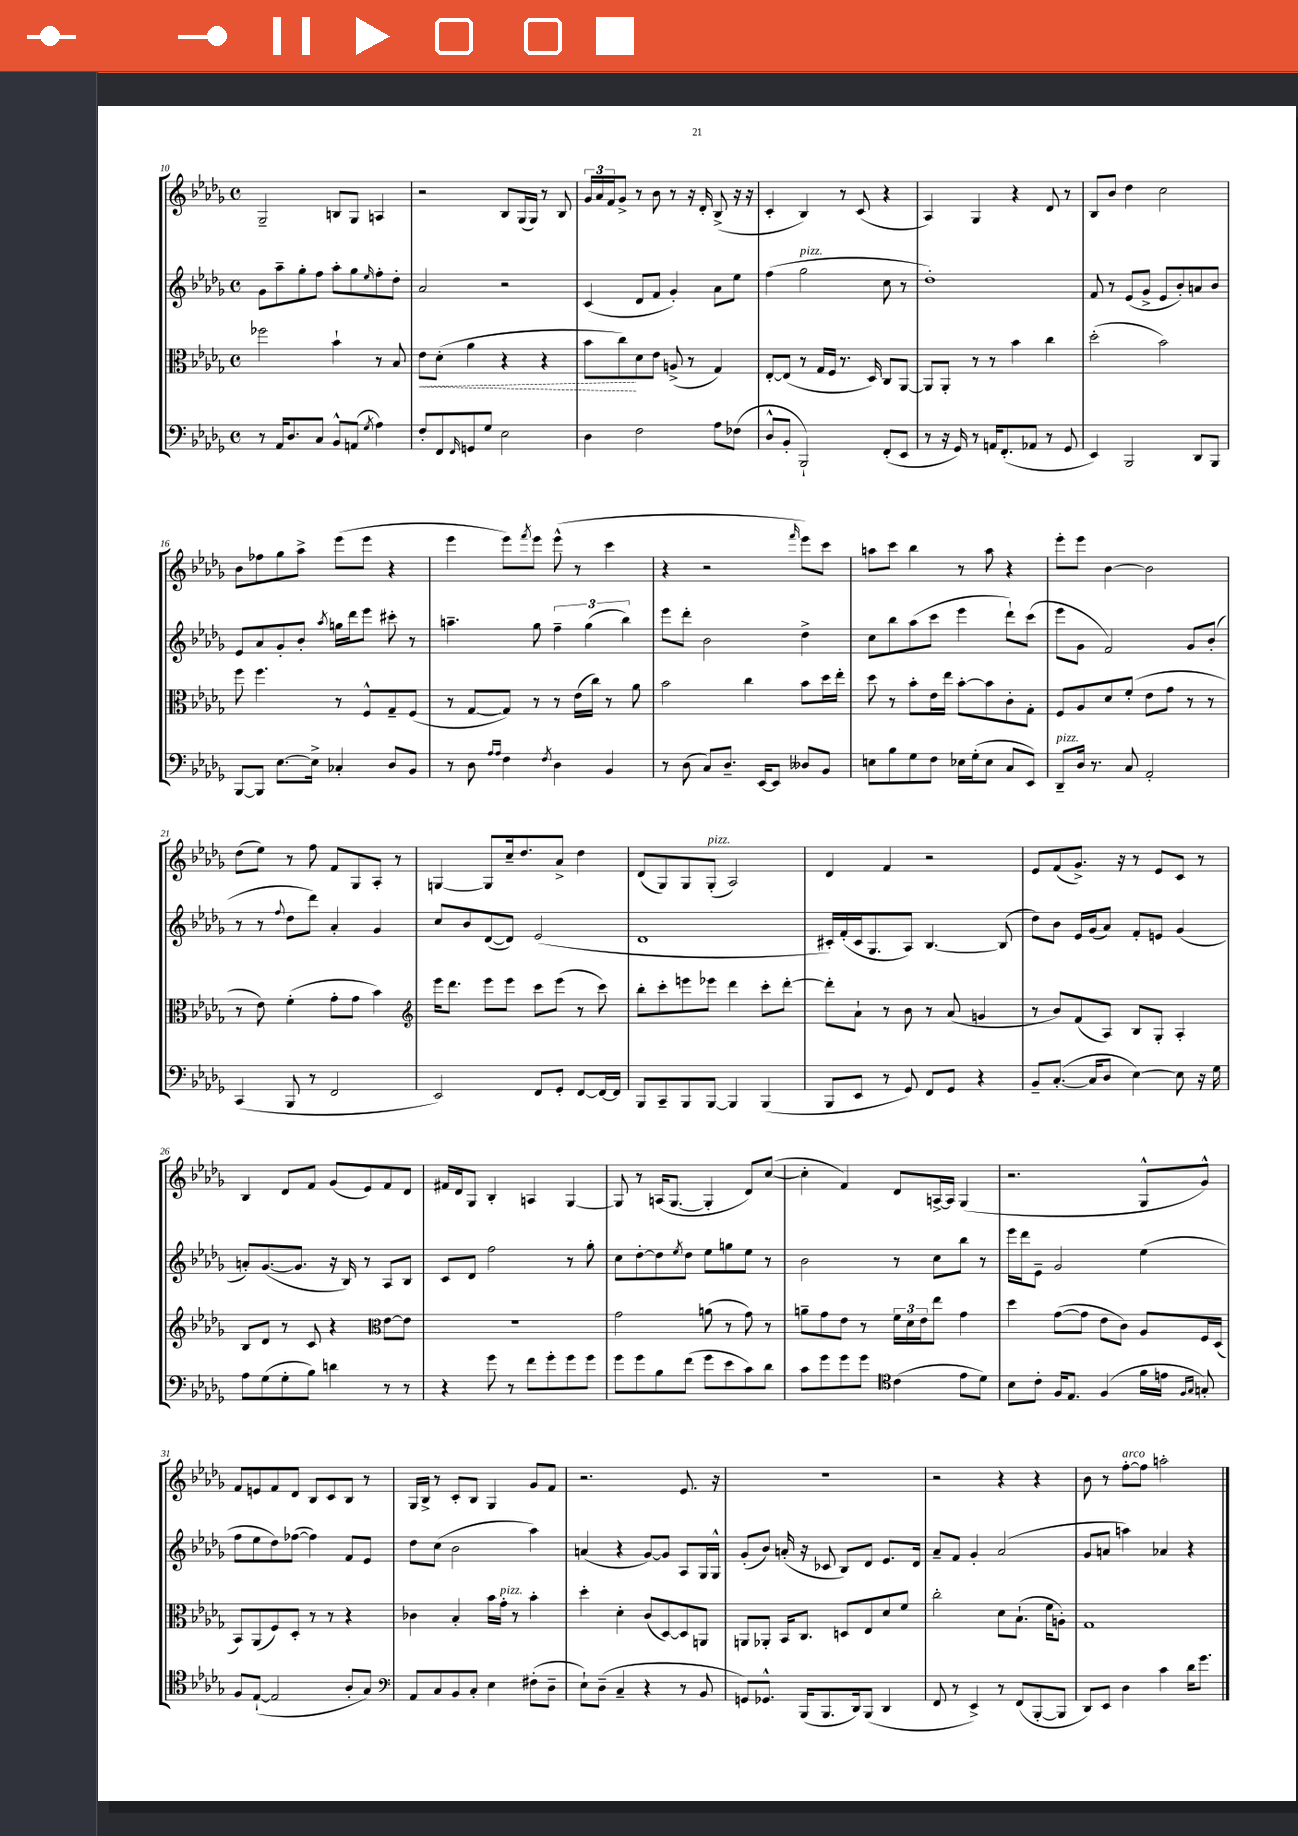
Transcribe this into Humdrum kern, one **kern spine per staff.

**kern	**kern	**kern	**kern
*staff4	*staff3	*staff2	*staff1
*clefF4	*clefC3	*clefG2	*clefG2
*k[b-e-a-d-g-]	*k[b-e-a-d-g-]	*k[b-e-a-d-g-]	*k[b-e-a-d-g-]
*M4/4	*M4/4	*M4/4	*M4/4
*met(c)	*met(c)	*met(c)	*met(c)
8r	2ff-	8g-	2G-~
16AA-	.	8aa-~	.
8.D-	.	.	.
.	.	8gg-'	.
8C	.	8ff	.
8BB-^^	4b-`	8aa-'	8B
(8AA	.	8gg-	8G-
8qG-	.	16qqee-	.
4A-)	8r	8ff'	4A
.	8B-	8dd-'	.
=	=	=	=
8F'	8e-	2a-	2r
8FF	(8d-'	.	.
16qqFF	.	.	.
8GG	4a-	.	.
8G-	.	.	.
2E-	4r	2r	8B-
.	.	.	(16G-
.	.	.	16G-)
.	4r	.	8r
.	.	.	8B-
=	=	=	=
4D-	8b-	(4c	24g-
.	.	.	24a-
.	.	.	24f
.	8cc)	.	8g-^
2F	8d-	8d-	8r
.	8e-	8f	8b-
.	(8A^	4g-')	8r
.	8r	.	16r
.	.	.	16d-'
8A-	4G-)	8a-	(8B-^
(8F-	.	8ee-	16r
.	.	.	16r
=	=	=	=
8D-^^	[8E-'	(4ff	4c'
8BB-'	(8E-]	.	.
2BBB-`)	8r	2gg-	4B-)
.	16G-	.	.
.	16F	.	.
.	8.r	.	8r
.	.	.	(8c
.	16D-)	.	.
(8FF'	8C	8cc	4r
8EE-	[8AA-	8r	.
=	=	=	=
8r	8AA-]	1dd-')	4A-)
16r	8AA-'	.	.
16GG-)	.	.	.
8r	8r	.	4G-
16AA	8r	.	.
(8.FF'	.	.	.
.	4b-	.	4r
8AA-	.	.	.
8r	4cc	.	8d-
8GG-	.	.	8r
=	=	=	=
4EE-)	(2dd-'	8f	8B-
.	.	8r	8b-
2BBB-	.	(8e-	4dd-
.	.	8g-^	.
.	2b-)	8e-	2cc
.	.	8b-')	.
8DD-	.	8a	.
8BBB-	.	8b-	.
=	=	=	=
[8BBB-	8ff	8e-	8b-
8BBB-]	4.ff	8a-	8ff-
[8.E-	.	8g-'	8gg-
.	.	8b-'	8aa-^
16E-^]	.	.	.
.	.	8qaa-	.
4C-'	8r	16gg	(8eee-
.	.	16ddd-	.
.	8F^^	8eee-	8eee-
8D-	8G-~	8ccc#'	4r
8BB-	(8F	8r	.
=	=	=	=
8r	8r	4.aa~	4eee-
8D-	[8G-	.	.
16qqA-	.	.	.
16qqA-	.	.	.
4F	8G-])	.	8eee-)
.	.	.	8qfff
.	8r	8gg-	8eee-
8qF	.	.	.
4D-	8r	6ff~	(8eee-^^
.	(16e-	.	8r
.	.	(6gg-	.
.	16cc)	.	.
4BB-	8r	.	4ccc
.	.	6bb-)	.
.	8a-	.	.
=	=	=	=
8r	2b-	8eee-	4r
(8D-	.	8ddd-'	.
8C)	.	2b-	2r
8.D-~	.	.	.
.	4cc	.	.
[16EE-	.	.	.
8EE-]	.	.	.
.	.	.	16qqfff
8D--	8b-	4dd-^	8eee-)
8BB-	16dd-	.	8ccc
.	16ee-'	.	.
=	=	=	=
8E	8dd-	8cc	8aa
8B-	8r	8bb-	8ccc
8G-	8b-'	(8aa-	4bb-
8F	16e-	8ccc	.
.	16ee-	.	.
16E-	[8b-'	4eee-	8r
(16G-'	.	.	.
8E-	8b-]	.	8aa
8C	8c'	8ddd-`)	4r
8EE-)	8G-'	(8ccc	.
=	=	=	=
8DD-~	8F	8eee-	8eee-'
16D-	8A-	8g-	8eee-
8.r	.	.	.
.	8d-	2f)	[4b-
8C	(8f'	.	.
2AA-'	8e-	.	2b-]
.	8g-	.	.
.	8r	8g-	.
.	8r	(8b-'	.
=	=	=	=
(4CC	8r	8r	(8dd-
.	8e-)	8r	8ee-)
.	.	8qqff	.
8BBB-	(4f'	8dd-	8r
8r	.	8ddd-)	8ff
2FF	8g-'	4a-'	8f
.	8g-	.	8G-
.	4b-)	4g-	8A-'
.	.	.	8r
=	=	=	=
*	*clefG2	*	*
2EE-)	16eee-	8cc	[4G
.	8.ddd-	.	.
.	.	8b-	.
.	8eee-	([8d-	8G]
.	8eee-	8d-])	16cc~
.	.	.	8.dd-
8FF	8ccc	(2e-	.
8GG-'	(8eee-	.	8a-^
[8FF	8r	.	4dd-
16FF_	8ccc)	.	.
16FF]	.	.	.
=	=	=	=
8BBB-	8bb-'	1d-	(8d-
8CC~	8ccc'	.	8G-)
8BBB-	8eee	.	8G-
[8BBB-	8eee-	.	(8G-'
4BBB-]	4ddd-	.	2A-)
(4BBB-	8ccc'	.	.
.	[8ddd-'	.	.
=	=	=	=
8BBB-	8ddd-']	16c#')	4d-
.	.	(16f'	.
8EE-	8a-`	16c#	.
.	.	8.G-	.
8r	8r	.	4f
8GG-)	8b-	8A-)	.
8FF	8r	[4.B-	2r
8GG-	(8a-	.	.
4r	4g	.	.
.	.	(8B-]	.
=	=	=	=
8BB-~	8r	8dd-)	8e-
([8.C'	8b-)	8b-	(8f
.	(8f	16e-	8.g-^)
16C]	.	(16g-	.
8D-	8A-)	8a-)	.
.	.	.	16r
[4E-)	8B-	8f'	8r
.	8G-'	8e	8e-
8E-]	4A-'	(4g-	8c
16r	.	.	8r
16G-	.	.	.
=	=	=	=
8A-	8B-	8a')	4B-
(8G-	8d-	([8.g-	.
8G-'	8r	.	8d-
.	.	8.g-]	.
8B-)	8c	.	8f
4d	4r	16r	(8g-
.	.	16B-)	.
.	.	8r	8e-)
*	*clefC3	*	*
8r	[8e-	8A-	8f
8r	8e-]	8B-	8d-
=	=	=	=
4r	1r	8c	16f#
.	.	.	16d-
.	.	8d-	8G-
8g-	.	2ff	4B-'
8r	.	.	.
8f	.	.	4A
8g-'	.	.	.
8g-	.	8r	[4G-
8g-	.	8gg-'	.
=	=	=	=
8g-	2g-	8cc	8G-]
8g-	.	[8dd-'	8r
8B-	.	8dd-]	(16A
.	.	.	[8.G-
.	.	8qee-	.
(8f	.	8dd-	.
8g-	(8a	8ee-	4G-']
8e-	8r	8gg	.
8c)	8g-)	8ee-	8d-)
8d-	8r	8r	([8cc
=	=	=	=
8c	8a~	2b-	4cc']
8g-	8g-	.	.
8g-	8e-	.	4f)
8g-	8r	.	.
*clefC4	*	*	*
(4c	24f	8r	8d-
.	24d-	.	.
.	24e-	.	.
.	8ee-	8cc	[16A^
.	.	.	16A]
8e-	4g-	8bb-	(4G-
8d-)	.	8r	.
=	=	=	=
8B-	4dd-	16eee-	2.r
.	.	16ddd-	.
8c'	.	8e-~	.
16F	([8g-	2g-	.
8.E-	.	.	.
.	8g-]	.	.
(4F	8e-	.	.
.	8c)	.	.
16f	8A-	(4ee-	8G-^^
16e	.	.	.
16qqF	.	.	.
16qqG-	.	.	.
8G')	16F	.	8g-^^)
.	(16D-	.	.
=	=	=	=
8F	8BB-)	8ff	8f
([8E-`	(8AA-	8ee-	8e
2E-]	8F)	8dd-)	8f
.	8D-'	([8ff-	8d-
.	8r	4ff-])	8B-
.	8r	.	8c
8A-'	4r	8f	8B-
8G-)	.	8e-	8r
=	=	=	=
*clefF4	*	*	*
8AA-	4c-	8dd-	16G-
.	.	.	16B-^
8C	.	(8cc	8r
8BB-	4B-'	2b-	8c'
8C'	.	.	8B-
4E-	16b-	.	4G-
.	16g-'	.	.
.	8r	.	.
(8F#'	4b-'	4aa-)	8g-
8D-~	.	.	8f
=	=	=	=
8E-`)	4dd-'	(4a	2.r
(8D-~	.	.	.
4C~	4d-'	4r	.
4r	(8c	[8g-)	.
.	[8D-)	8g-]	.
8r	8D-]	8A-	8.e-
8BB-	8AA	16G-	.
.	.	16G-^^	16r
=	=	=	=
8GG)	8AA	(8g-'	1r
8.GG-^^	8AA-'	8b-)	.
.	16BB-	(16a'	.
(16BBB-	8.C	16r	.
8.BBB-	.	8c-	.
.	8D	8B-)	.
16DD-)	.	.	.
(8BBB-	8E-	8d-	.
4DD-	8d-	8.e-	.
.	8f	.	.
.	.	16d-	.
=	=	=	=
8FF	2cc'	8a-~	2r
8r	.	8f	.
4EE-^)	.	4g-'	.
8r	8d-	(2a-	4r
(8FF	(8.B-`	.	.
[8BBB-'	.	.	4r
.	16f	.	.
8BBB-]	8A')	.	.
=	=	=	=
8DD-)	1G-	8g-	8b-
8EE-	.	8a	8r
4D-	.	4aa)	[8ff'
.	.	.	8ff]
4c	.	4a-	2aa'
16d-	.	4r	.
8.g-	.	.	.
==	==	==	==
*-	*-	*-	*-
